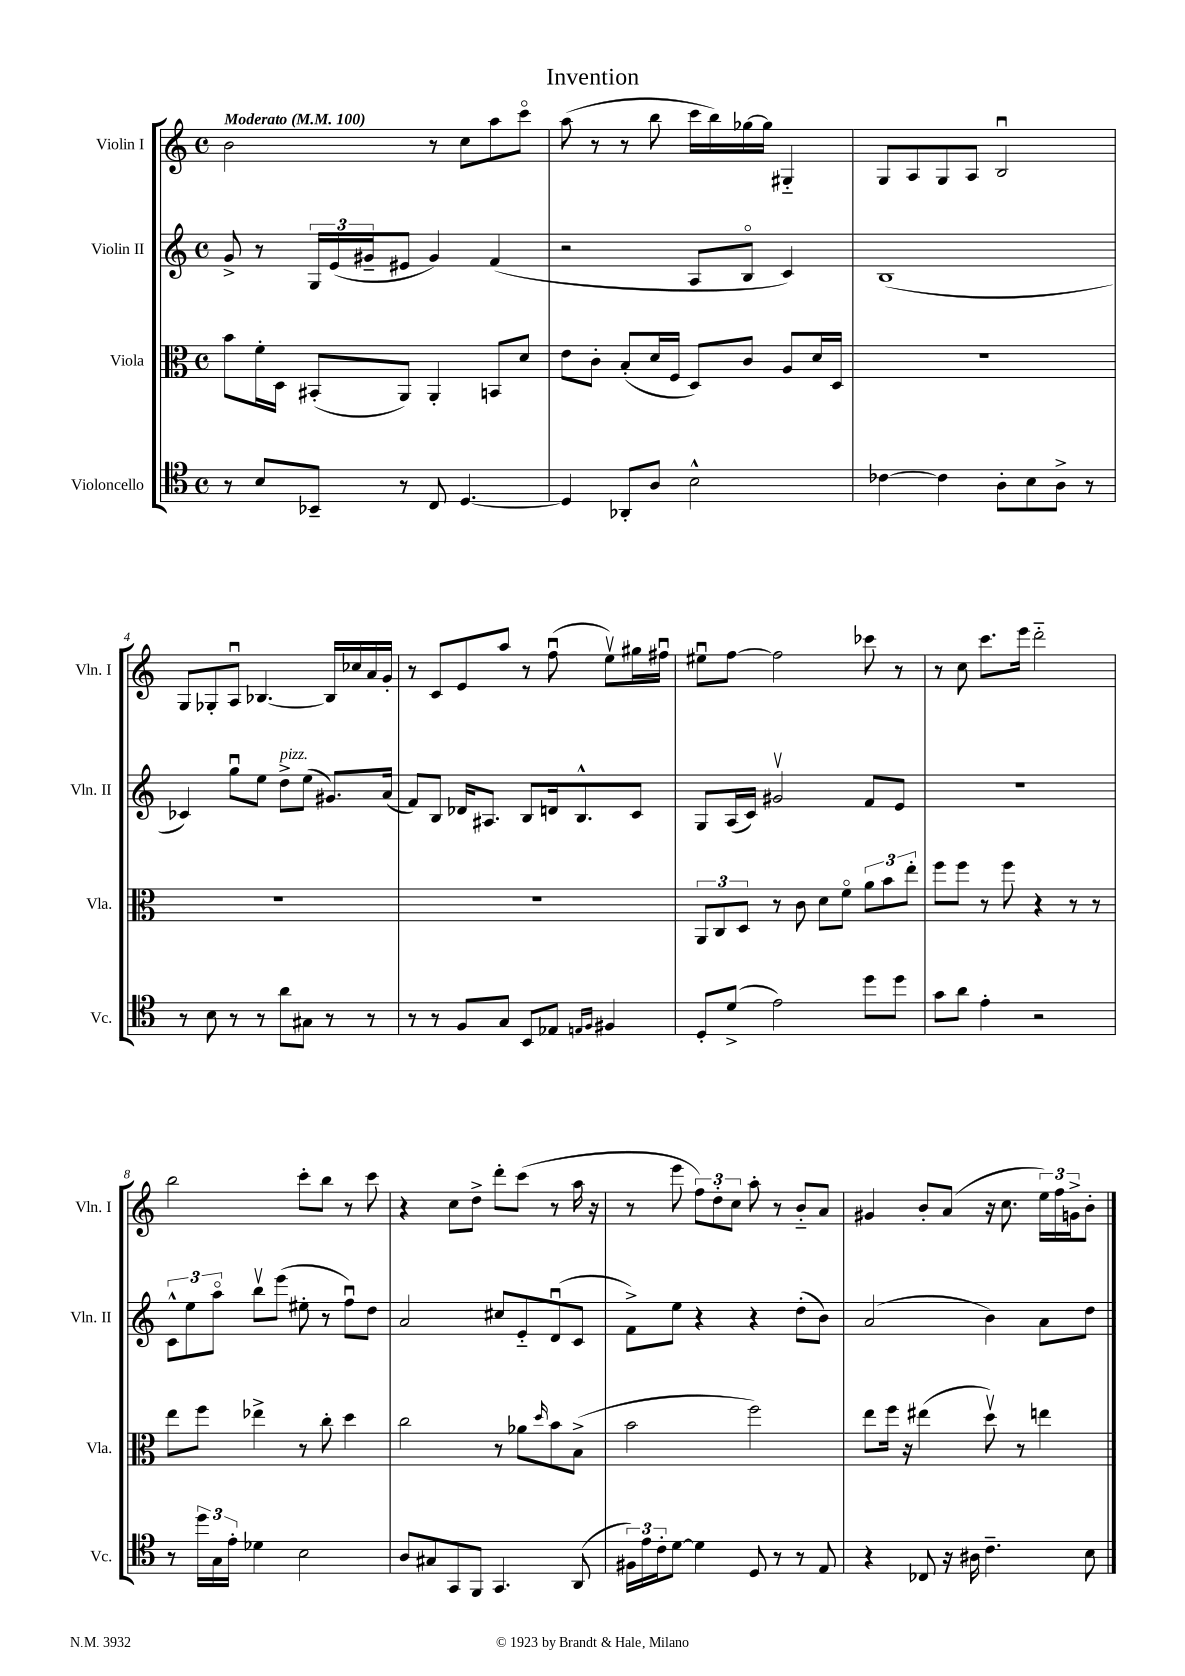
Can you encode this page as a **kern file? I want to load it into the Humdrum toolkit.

**kern	**kern	**kern	**kern
*part4	*part3	*part2	*part1
*staff4	*staff3	*staff2	*staff1
*I"Violoncello	*I"Viola	*I"Violin II	*I"Violin I
*I'Vc.	*I'Vla.	*I'Vln. II	*I'Vln. I
*clefC4	*clefC3	*clefG2	*clefG2
*k[]	*k[]	*k[]	*k[]
*M4/4	*M4/4	*M4/4	*M4/4
*met(c)	*met(c)	*met(c)	*met(c)
*MM100	*MM100	*MM100	*MM100
=1	=1	=1	=1
!	!	!	!LO:TX:a:B:t=Moderato
8r	8b\L	8g^/	2b\
8B/L	16f'\L	8r	.
.	16D\JJ	.	.
8BB-X~/J	(8BB#X'/L	24G/LL	.
.	.	(24e/	.
.	.	24g#X~/J	.
8r	8AA/J)	8e#X/J	.
8C/	4AA'/	4g#/)	8r
[4.D/	.	.	8cc\L
.	8BBn/L	(4f/	8aa\
.	8d/J	.	8ccc\J
=2	=2	=2	=2
4D/]	8e\L	2r	(8aa\
.	8c'\J	.	8r
8AA-X'/L	(8B'/L	.	8r
8A/J	16d/L	.	8bb\
.	16F/JJ	.	.
2B^^\	8D/L)	8A/L	16ccc\LL
.	.	.	16bb\)
.	8c/J	8B/J	[16gg-X\
.	.	.	16gg-\JJ]
.	8A/L	4c/)	4G#X/
.	16d/L	.	.
.	16D/JJ	.	.
=3	=3	=3	=3
[4c-X\	1r	(1B	8G/L
.	.	.	8A/
4c-\]	.	.	8G/
.	.	.	8A/J
8A'\L	.	.	2Bu/
8B\	.	.	.
8A^\J	.	.	.
8r	.	.	.
!!LO:LB:g=z
=4	=4	=4	=4
8r	1r	4c-X/)	8G/L
8B\	.	.	8G-X'/
8r	.	8ggu\L	8Au/J
8r	.	8ee\J	[4.B-X/
!	!	!LO:TX:a:i:t=pizz.	!
8a\L	.	8dd^\L	.
8G#X\J	.	(8ee\J	.
8r	.	8.g#X/L)	16B-/LL]
.	.	.	16cc-X/
8r	.	.	16a/
.	.	(16a/Jk	16g'/JJ
=5	=5	=5	=5
8r	1r	8f/L)	8r
8r	.	8B/J	8c/L
8F/L	.	16d-X/KL	8e/
.	.	8.A#X/J	.
8G/J	.	.	8aa/J
8BB/L	.	8B/L	8r
8E-X/J	.	16dn/k	(8ffu\
.	.	8.B^^/	.
16qqEn/LL	.	.	.
16qqF/JJ	.	.	.
4F#X/	.	.	8eev\L)
.	.	8c/J	16gg#X\L
.	.	.	16ff#Xu\JJ
=6	=6	=6	=6
8D'/L	12AA/L	8G/L	8ee#Xu\L
.	12C/	.	.
(8d^/J	.	(16A/L	[8ff\J
.	12D/J	.	.
.	.	16c/JJ)	.
2e\)	8r	2g#Xv/	2ff\]
.	8c\	.	.
.	8d\L	.	.
.	8f\J	.	.
8dd\L	12a\L	8f/L	8ccc-X\
.	12b\	.	.
8dd\J	.	8e/J	8r
.	12ee'\J	.	.
=7	=7	=7	=7
8g\L	8ff\L	1r	8r
8a\J	8ff\J	.	8cc\
4e'\	8r	.	8.ccc\L
.	8ff\	.	.
.	.	.	16eee\Jk
2r	4r	.	2ddd\
.	8r	.	.
.	8r	.	.
!!LO:LB:g=z
=8	=8	=8	=8
8r	8ee\L	12c^^\L	2bb\
.	.	12ee\	.
24dd\LL	8ff\J	.	.
24G\	.	12aa\J	.
24e'\JJ	.	.	.
4d-X\	4ee-X^\	8bbv\L	.
.	.	(8eee\J	.
2B\	8r	8ee#X'\	8ccc'\L
.	8cc'\	8r	8bb\J
.	4dd\	8ffu\L)	8r
.	.	8dd\J	8ccc\
=9	=9	=9	=9
8A/L	2cc\	2a/	4r
8G#X/	.	.	.
8GG/	.	.	8cc\L
8FF/J	.	.	8dd^\J
4.GG/	8r	8cc#X/L	8ddd'\L
.	8a-X\L	8e/	(8ccc\J
.	16qqdd/	.	.
.	8b\	(8du/	8r
(8AA/	(8B^\J	8c/J	16aa\
.	.	.	16r
=10	=10	=10	=10
24F#X\LL)	2b\	8f^\L)	8r
24e\	.	.	.
24c'\J	.	.	.
[8d\J	.	8ee\J	8eee\
4d\]	.	4r	12ff\L)
.	.	.	12dd'\
.	.	.	12cc\J
8D/	2ff\)	4r	8aa'\
8r	.	.	8r
8r	.	(8dd'\L	8b/L
8E/	.	8b\J)	8a/J
=11	=11	=11	=11
4r	8ee\L	(2a/	4g#X/
.	16ff\Jk	.	.
.	16r	.	.
8C-X/	(4ee#X\	.	8b'/L
16r	.	.	(8a/J
16A#X\	.	.	.
4.c~\	8ddv\)	4b\)	16r
.	.	.	8.cc\
.	8r	.	.
.	4een\	8a\L	24ee\LL)
.	.	.	24ff\
.	.	.	24gn^\J
8B\	.	8dd\J	8b'\J
==	==	==	==
*-	*-	*-	*-
